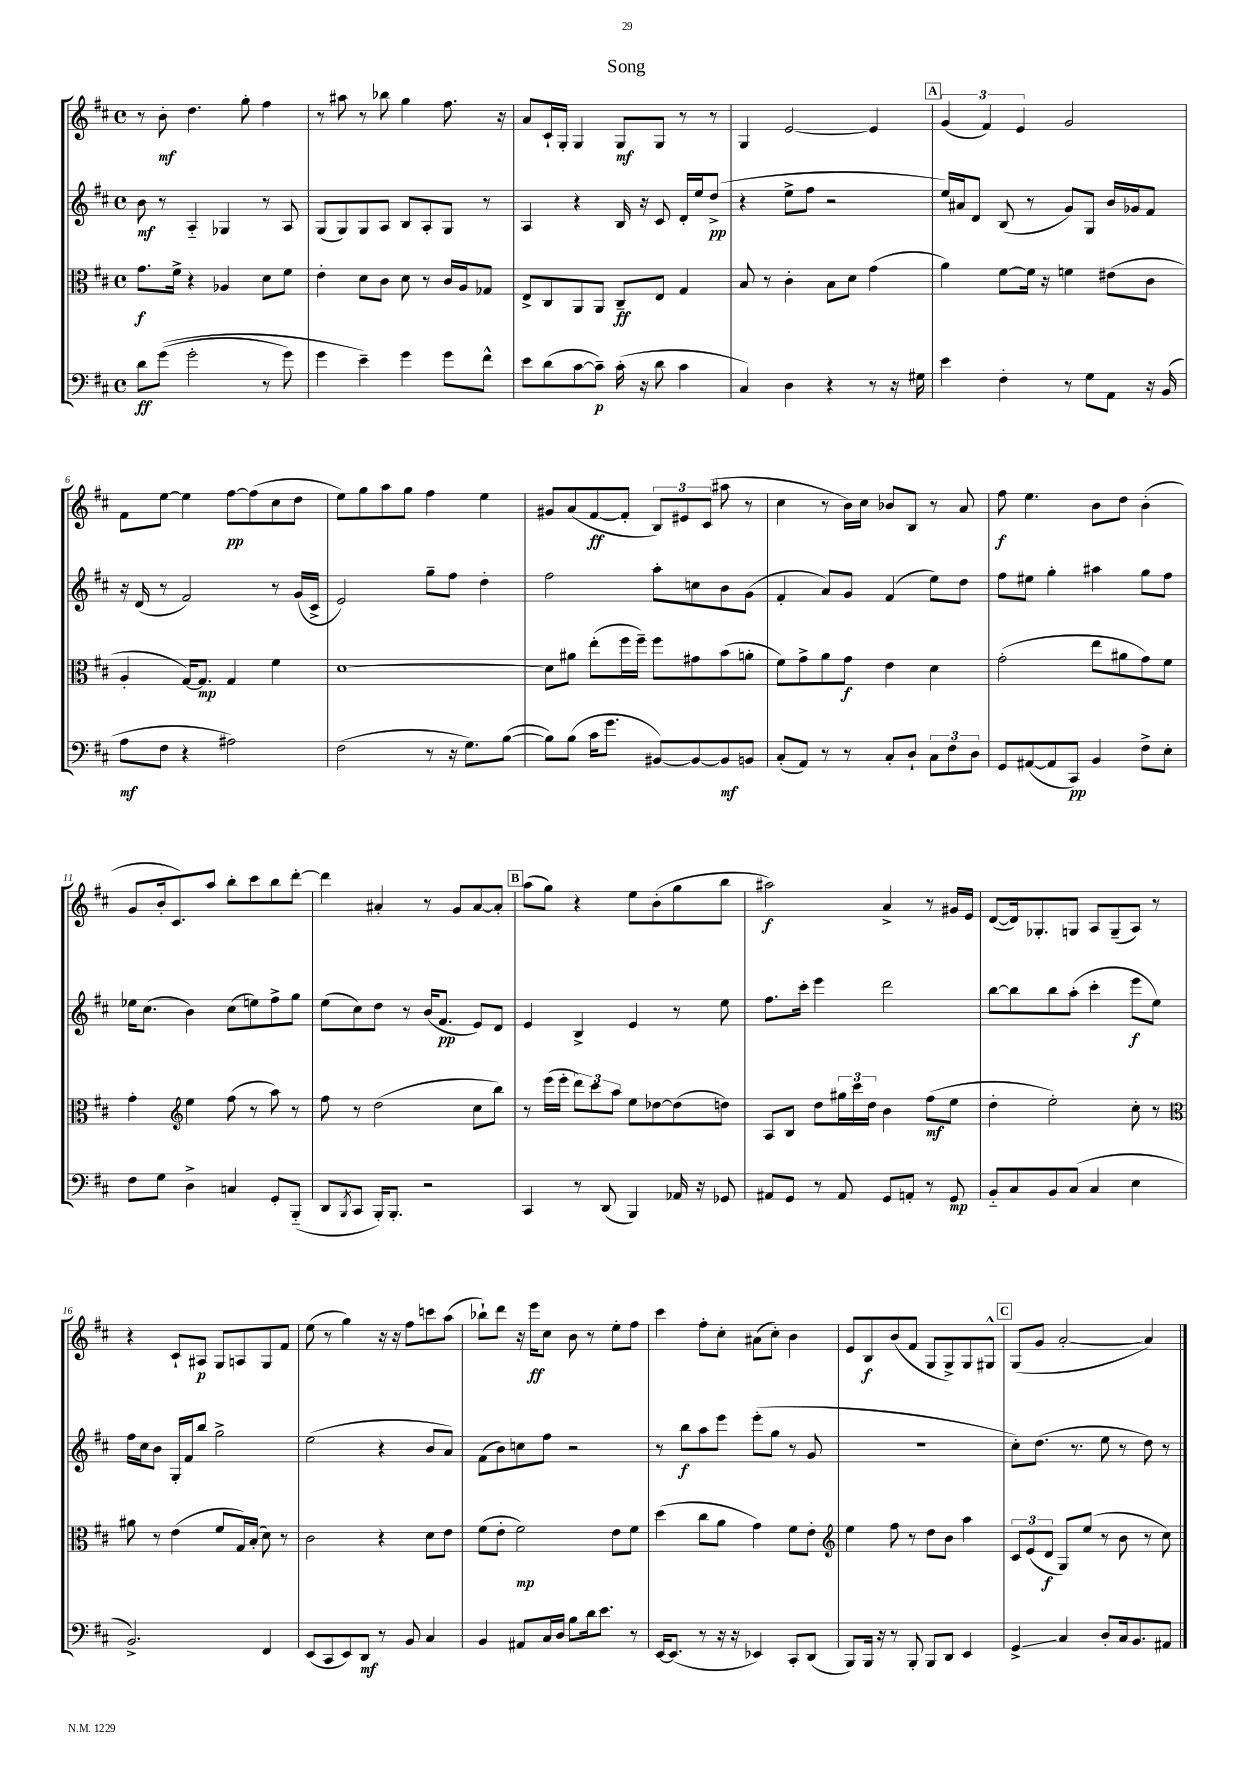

**kern	**kern	**kern	**kern
*staff4	*staff3	*staff2	*staff1
*clefF4	*clefC3	*clefG2	*clefG2
*k[f#c#]	*k[f#c#]	*k[f#c#]	*k[f#c#]
*M4/4	*M4/4	*M4/4	*M4/4
*met(c)	*met(c)	*met(c)	*met(c)
8d	8.g	8b	8r
&((8g	.	8r	8b'
.	16f#^	.	.
2g'	4r	4A'~	4.dd
.	4A-	4G-	.
.	.	.	8gg'
8r	8d	8r	4ff#
8g)	8f#	8A	.
=	=	=	=
4g	4e'	(8G	8r
.	.	8G)	8aa#
4e~&)	8d	8G	8r
.	8c#	8A	8bb-
4g	8d	8B	4gg
.	8r	8A'	.
8g	16c#	8G	8.ff#
.	16A	.	.
8f#^^	8G-	8r	.
.	.	.	16r
=	=	=	=
8e	8E^	4A	8a
(8d	8C#	.	16c#`
.	.	.	16G'
[8c#	8AA	4r	4G
8c#~])	8AA	.	.
(16c#'	8C#~	16B	8G
16r	.	16r	.
8d	8E	8c#	8G
4c#	4G	16d'	8r
.	.	16ee	.
.	.	(8dd^	8r
=	=	=	=
4C#)	8B	4r	4G
.	8r	.	.
4D	4c#'	8ee^	[2e
.	.	8ff#	.
4r	8B	2r	.
.	8d	.	.
8r	(4g	.	4e]
16r	.	.	.
16G#	.	.	.
=	=	=	=
4e	4a)	16ee)	(6g
.	.	16a#	.
.	.	8d	.
.	.	.	6f#)
4F#'	[8f#	(8B	.
.	.	.	6e
.	16f#]	8r	.
.	16r	.	.
8r	4f	8g)	2g
8G	.	8G	.
8AA	(8e#	16b	.
.	.	16g-	.
16r	8c#	8f#	.
(16BB	.	.	.
=	=	=	=
8A	4A'	16r	8f#
.	.	(16d	.
8F#	.	8r	[8ee
4r	[16G)	2f#)	4ee]
.	8.G]	.	.
2A#)	4G	.	[8ff#
.	.	.	(8ff#]
.	4f#	8r	8cc#
.	.	(16g	8dd
.	.	16c#^	.
=	=	=	=
(2F#	[1d	2e)	8ee)
.	.	.	8gg
.	.	.	8aa
.	.	.	8gg
8r	.	8gg~	4ff#
16r	.	8ff#	.
8.G)	.	.	.
.	.	4dd'	4ee
([8B	.	.	.
=	=	=	=
8B])	8d]	2ff#	8g#
(8B	8a#	.	(8a
16c#	(8ee'	.	[8f#
8.g	.	.	.
.	16ff#	.	8f#']
.	16ff#~)	.	.
[8BB#)	8ff#	8aa'	12B)
.	.	.	12e#
8BB#_	8g#	8cc	.
.	.	.	(12c#
8BB#]	(8b	8b	8aa#
8BB	8a'	(8g	8r
=	=	=	=
(8C#'	8f#)	4f#'	4cc#
8AA)	8g^	.	.
8r	8a	8a)	8r
8r	8g	8g	16b)
.	.	.	16cc#
8C#'	4e	(4f#	8b-
8D`	.	.	8B
12C#	4d	8ee)	8r
12F#	.	.	.
.	.	8dd	8a
12D	.	.	.
=	=	=	=
8GG	(2g'	8ff#	8ff#
([8AA#	.	8ee#	4.ee
8AA#]	.	4gg'	.
8CC#)	.	.	.
4BB	8ee	4aa#	8b
.	8a#	.	8dd
8F#^	8g)	8gg	(4b'
8E'	8f#	8ff#	.
=	=	=	=
8F#	4g'	16ee-	8g
.	.	(8.cc#	.
8G	.	.	16b'
.	.	.	8.c#)
*	*clefG2	*	*
4D^	4ee	4b)	.
.	.	.	8aa
4C	(8ff#	(8cc#	8bb'
.	8r	8ee)	8ccc#
8GG'	8aa)	8ff#^	8bb
(8BBB'~	8r	8gg	[8ddd'
=	=	=	=
8DD	8ff#	(8ee	4ddd]
8qBBB	.	.	.
8CC#	8r	8cc#)	.
16BBB')	(2dd	8dd	4a#'
8.BBB'	.	.	.
.	.	8r	.
2r	.	(16b	8r
.	.	8.f#	.
.	.	.	8g
.	8cc#	8e)	[8a#
.	8bb)	8d	8a#']
=	=	=	=
4CC#	8r	4e	(8aa
.	(16eee	.	8gg)
.	16eee'	.	.
8r	12ddd)	4B^	4r
.	12ccc#	.	.
(8DD	.	.	.
.	12aa	.	.
4BBB)	8ee	4e	8ee
.	[8dd-	.	(8b'
16AA-	(8dd-]	8r	8gg
16r	.	.	.
8GG-	8dd)	8ee	8bb
=	=	=	=
8AA#	8A	8.ff#	2aa#)
8GG	8B	.	.
.	.	16ccc#'	.
8r	8dd	4eee	.
8AA#	24gg#	.	.
.	24ccc#	.	.
.	24dd	.	.
8GG	4b	2ddd	4a^
8AA'	.	.	.
8r	(8ff#	.	8r
8GG	8ee	.	16g#
.	.	.	16e
=	=	=	=
8BB'~	4dd'	[8bb	([8d
8C#	.	8bb]	16d])
.	.	.	8.G-'
8BB	2ee')	8bb	.
(8C#	.	(8aa'	8G
4C#	.	4ccc#'	8A
.	.	.	(8G~
4E	8cc#'	8eee	8A)
.	8r	8ee)	8r
=	=	=	=
*	*clefC3	*	*
2.BB^)	8a#	16ff#	4r
.	.	16cc#	.
.	8r	8b	.
.	(4e	16G'	8c#`
.	.	16f#	.
.	.	8bb	8A#
.	8f#	2gg^	8G
.	16G)	.	8A
.	(16B'	.	.
4FF#	8d)	.	8G
.	8r	.	8f#
=	=	=	=
(8EE	2c#	(2ee	(8ee
8CC#	.	.	8r
8EE)	.	.	4gg)
8DD	.	.	.
8r	4r	4r	16r
.	.	.	16r
8BB	.	.	8ff#
4C#	8d	8b	8ccc
.	8e	8a)	(8aa
=	=	=	=
4BB	(8f#	(8f#	8bb-`)
.	8e'	8b)	8ddd
8AA#	2f#)	8cc	16r
.	.	.	16eee
16C#	.	8ff#	8cc#
16D	.	.	.
8B	.	2r	8b
16d	.	.	8r
8.e	.	.	.
.	8e	.	8ee'
8r	8f#	.	8ff#
=	=	=	=
[16EE	(4dd	8r	4ccc#
(8.EE]	.	.	.
.	.	8bb	.
8r	8cc#	8aa	8ff#'
16r	8a	8eee	8cc#'
16r	.	.	.
4EE-)	4g)	(8eee'	(8a#
.	.	8gg	8cc#')
8CC#'	8f#	8r	4b
(8DD	8e'	8g	.
=	=	=	=
*	*clefG2	*	*
8BBB)	4ee	1r	8e
16BBB	.	.	8B
16r	.	.	.
8r	8ff#	.	(8b
8BBB'	8r	.	8f#
8BBB	8dd	.	8G
8DD	8b	.	8G^)
4EE	4aa	.	8G
.	.	.	8G#^^
=	=	=	=
4GG^	12c#	8cc#')	(8G
.	(12e	.	.
.	.	(8.dd	8g
.	12d	.	.
4C#	8G)	.	[2a'
.	.	8.r	.
.	(8ee	.	.
8D'	8r	8ee	.
16C#	8b	8r	.
8.BB	.	.	.
.	8r	8dd)	4a])
8AA#	8cc#)	8r	.
==	==	==	==
*-	*-	*-	*-
